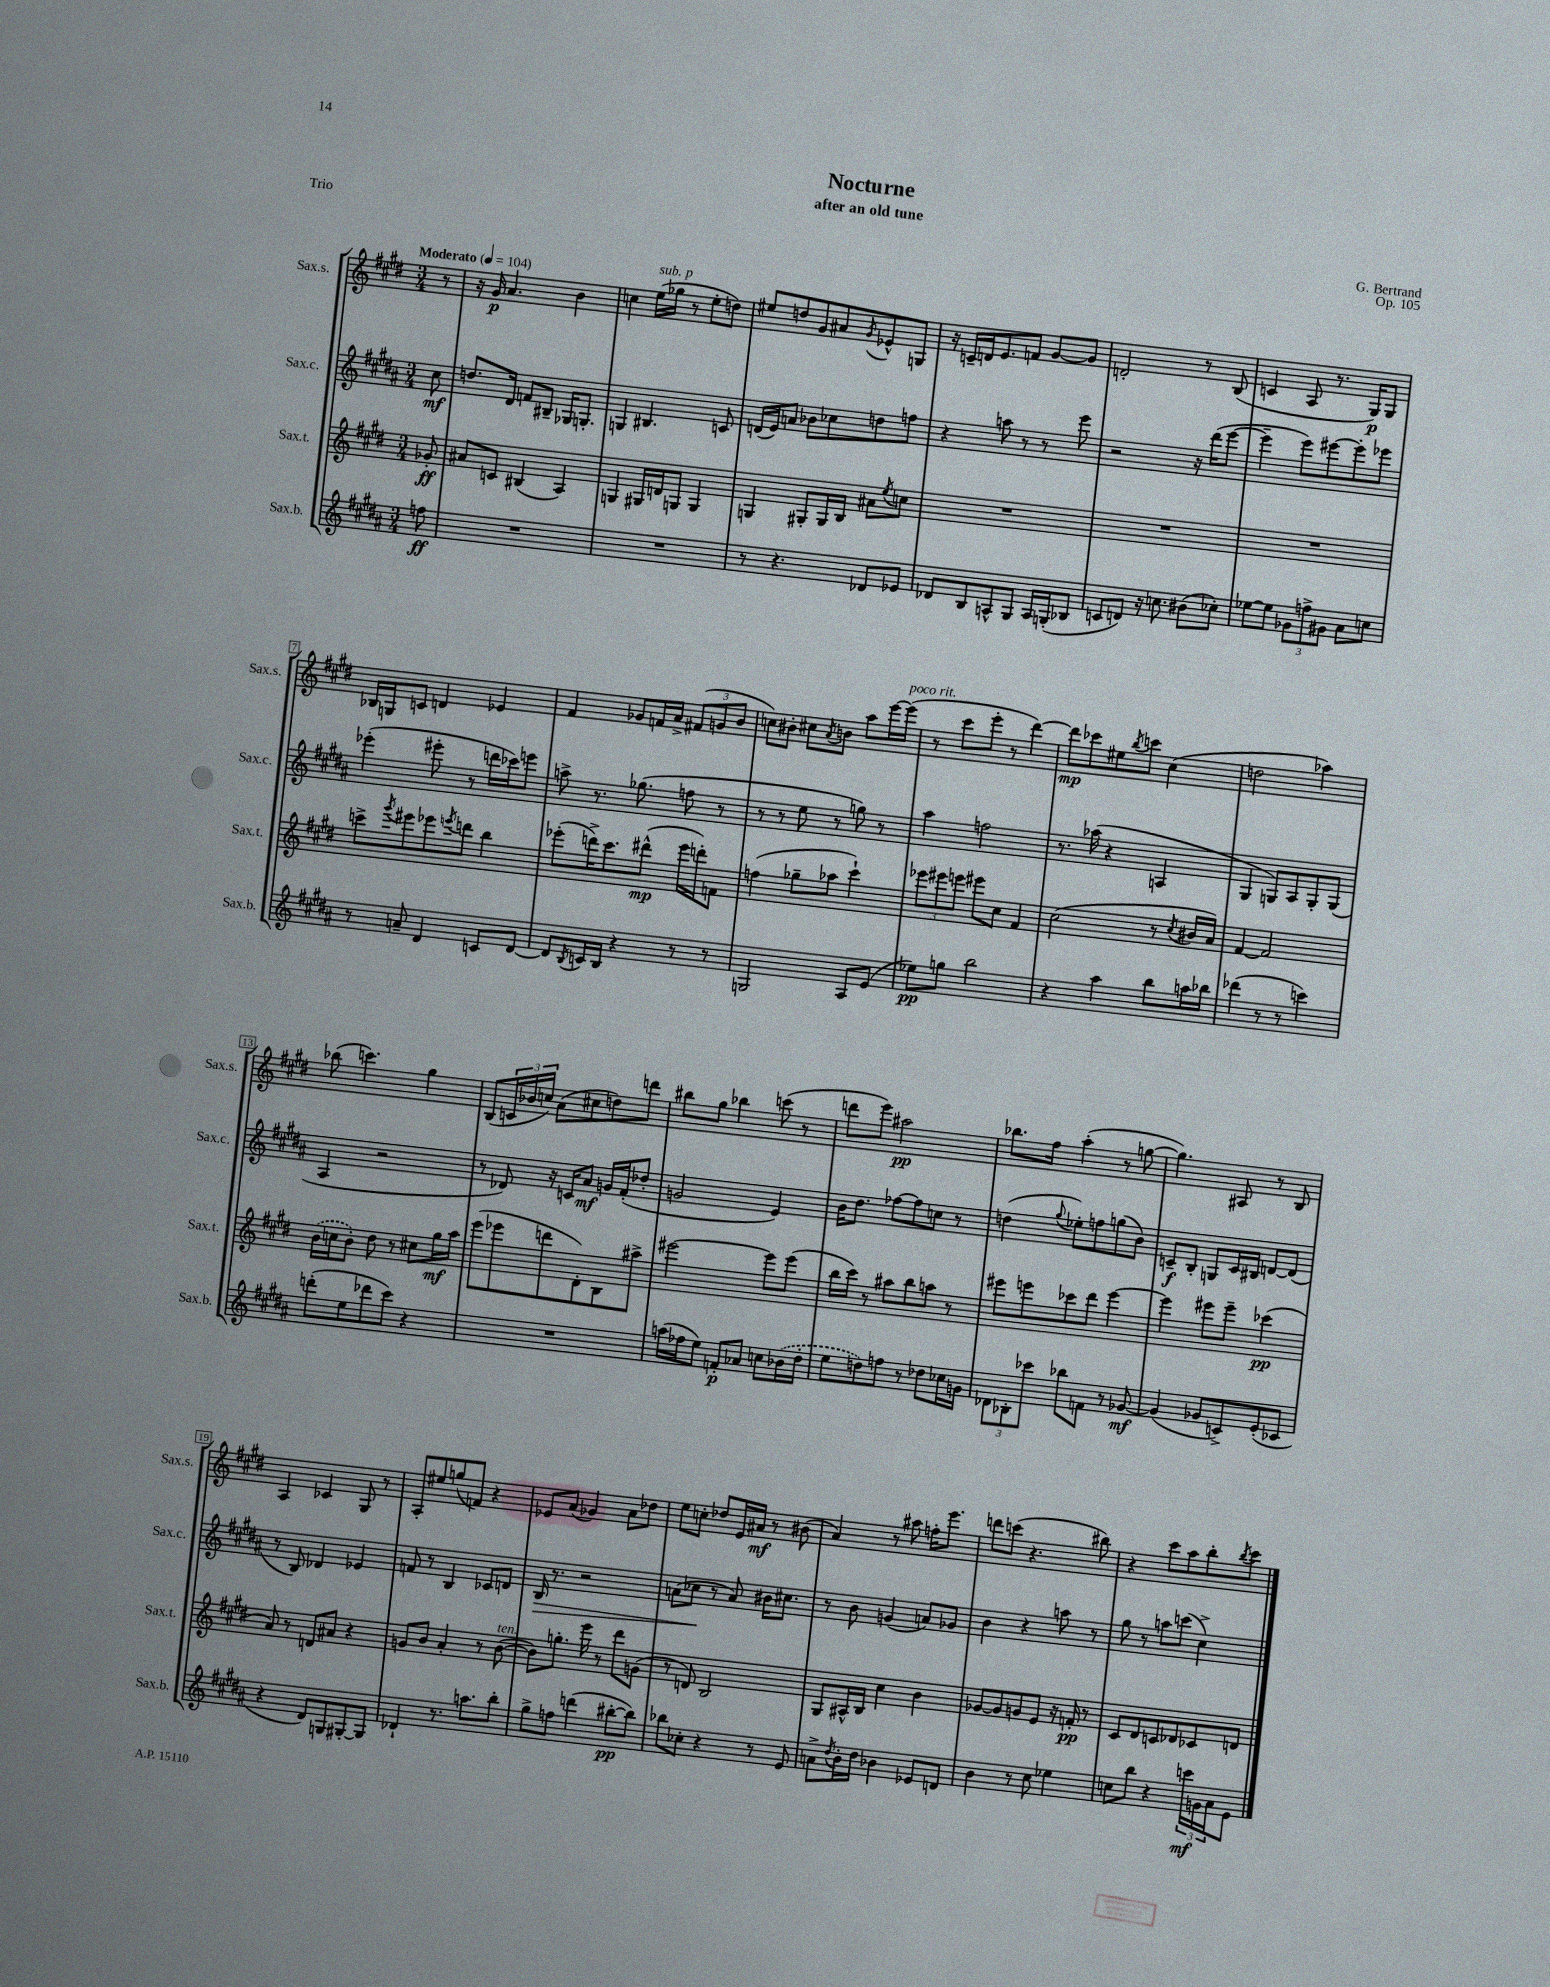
\header { title = "Nocturne" composer = "G. Bertrand" subtitle = "after an old tune" opus = "Op. 105" piece = "Trio" }
<<
\new StaffGroup <<
\new Staff = "s0" \with { instrumentName = "Sax.s." shortInstrumentName = "Sax.s." } {
    \clef treble \key e \major \numericTimeSignature \time 3/4 \partial 8 \tempo "Moderato" 4 = 104
    r8 |
    r16 gis'16\p a'4. b'4 |
    c''4 e''16^\markup { \italic "sub. p" }( ges''16 r8 e''8-. d''8) |
    eis''8 d''8 gis'8 ais'8 \acciaccatura { gis'8 } ees'8-^ g8 |
    r16 c'16-- d'16 e'8. f'8 gis'8~ gis'8 |
    d'2-. r8 b8( |
    c'4 a8 r8. gis16\p) gis8 |
    bes16 g16 c'8 d'4 ees'4 |
    fis'4 ges'8 f'16 a'16-> \tuplet 3/2 { fis'8( g'8 b'8 } |
    c''8) bis'8-. cis''8 \acciaccatura { a'8 } b'8 a''8 e'''16~ e'''16^\markup { \italic "poco rit." }( |
    r8 cis'''8 e'''8-. r8 dis'''4~) |
    dis'''8\mp ces'''8 eis''8 \acciaccatura { b''8 } c'''8 cis''4( |
    d''2 aes''4) |
    bes''8( c'''4.) gis''4 |
    b8( \tuplet 3/2 { c'16 bes'16 c''16) } a'8( cis''8 d''8) d'''8 |
    bis''8 gis''8 bes''4 c'''8( r8 |
    d'''8 e'''8) ais''2\pp |
    bes''8. fis''16 a''4-.( r8 g''8~ |
    g''4.) ais8 r8 b8 |
    a4 ces'4 gis8 r8 |
    a8-. eis''8 g''8( f'8) r4 |
    ees'8 a'8( ges'4) a'8 des''8 |
    e''8 c''8-. des''8 e'16 ais'16\mf r8 bis'8( |
    a'4) r8 ais''8 f''16-. e'''8. |
    d'''8 c'''8( r4. bis''8) |
    r4 cis'''8 a''8 b''8-. \acciaccatura { b''8 } cis'''8 \bar "|." |
}
\new Staff = "s1" \with { instrumentName = "Sax.c." shortInstrumentName = "Sax.c." } {
    \clef treble \key b \major \numericTimeSignature \time 3/4 \partial 8
    cis''8\mf |
    d''8. dis'16 f'8 bis8-- ges16 g8.-. |
    g4 bis4. c'8 |
    d'16( e'16) a'8 bes'8 ces''8 d''8 f''8 |
    r4 a''8 r8 r8 e'''8 |
    r2 r16 dis'''16( e'''8~ |
    e'''4-- e'''8) eis'''8~ eis'''8-. ees'''8 |
    ees'''4-.( eis'''8-. r8 d'''16 ces'''16) e'''8 |
    a''8-> r8. ges''8.( f''8 r8 |
    r8 r8 e''8 r8 g''8) r8 |
    ais''4 f''2 |
    r8. aes''16( r4 a4 |
    gis4 g8) ais8 g8-. g8( |
    ais4 r2 |
    r8 des'8) r16 c'16 ais'8\mf g'16 fis'16-.( des''8-. |
    g'2 e'4) |
    b'16 dis''8. fes''8~ fes''8 c''8 r8 |
    d''4( \appoggiatura { gis''8 } ees''8-.) f''8 g''8( b'8) |
    c'8--\f b8-. g8 c'16 bis16 d'8~ d'8( |
    r8 b8) des'4 ees'4 |
    f'8 r8 b4 ces'8 d'8 |
    b16\> r8. r2 |
    a'8( ces''8\! r8 a'8) bis'16 cis''8. |
    r8 b'8 g'4( a'8) ges'8 |
    b'4 r4 a''8 r8 |
    gis''8 r8 a''8 c'''8( cis''4->) \bar "|." |
}
\new Staff = "s2" \with { instrumentName = "Sax.t." shortInstrumentName = "Sax.t." } {
    \clef treble \key e \major \numericTimeSignature \time 3/4 \partial 8
    ges'8-.\ff |
    ais'8 c'8 bis4( a4) |
    g4 gis16 d'16 g8 g4 |
    g4 gis8-. gis16 b16 ais'8 \acciaccatura { e''8 } c''8 |
    R2. |
    R2. |
    R2. |
    c'''8-> \acciaccatura { gis'''8 } eis'''8 ees'''8 \acciaccatura { e'''8 } d'''8 b''4 |
    ees'''8-.( d'''16->) cis'''8. dis'''8-^\mp( ees'''16 d'''16-.) f'8 |
    f''4( ges''8-- aes''8 cis'''4-!) |
    \tuplet 3/2 { ees'''8 eis'''8 e'''8 } eis'''8 cis''8 fis'4 |
    cis''2( r8 \acciaccatura { cis''8 } bis'16 a'16) |
    fis'4~ fis'2 |
    \once \slurDashed b'16( c''16 b'8-.) dis''8 r8 cis''8 gis''16\mf a''16 |
    e'''8( ees'''8 d'''8 dis'8-.) b8 ais''8-> |
    eis'''2~ eis'''8 eis'''8( |
    b''16 cis'''16) r8 ais''8 b''8 a''8 r8 |
    eis'''8 e'''8 ces'''8 dis'''8 e'''4~ |
    e'''4 eis'''8 eis'''8-- ces'''4\pp( |
    a'8) r8 d'8 ais'8 r4 |
    g'8 b'8 a'4-. r8 b'8~^\markup { \italic "ten." }( |
    b'8) g''8.-. e'''16 r8 dis'''8 g'8( |
    r8 d'8) b2 |
    gis8 ais16-^ b16 cis''4 b'4 |
    ges'8~ ges'8 g'8 e'8 r16 f'16-.\pp r8 |
    cis'8 dis'8 c'8 des'8 ces'8 d'8 \bar "|." |
}
\new Staff = "s3" \with { instrumentName = "Sax.b." shortInstrumentName = "Sax.b." } {
    \clef treble \key b \major \numericTimeSignature \time 3/4 \partial 8
    f''8\ff |
    R2. |
    R2. |
    r8 r4. des'8 ees'8 |
    des'8 b8 a8-^ gis8 a16 g16-.( bes8 |
    c'8 d'8) r16 c''8. bis'8( ces''8-.) |
    ees''8~ ees''8 \tuplet 3/2 { ges'8 f''8-> gis'8 } ais'8 c''8 |
    r8 a'8-- dis'4 c'8 dis'8~ |
    dis'8 \acciaccatura { b8 } c'16 b16 r4 r8 r8 |
    g2 ais8 e'8( |
    ees''8\pp) g''8 b''2 |
    r4 ais''4 b''8 a''16 bes''16 |
    des'''4( r8 r8 c'''4) |
    d'''8-.( e''8 des'''8 cis'''8) r4 |
    R2. |
    a''16( fes''16 e''8) f'8-.\p aes'8 c''8 \once \slurDashed bes'16( dis''16-. |
    e''8 d''8) f''8 r8 des''8 ces''16 g'16 |
    \tuplet 3/2 { des'8 bes8-. ces'''8 } bes''8 f'8 r8 ges'8~\mf |
    ges'4( ges'8 c'8->) e'8-.( ces'8 |
    r4 dis'8) g8 gis8~-. gis8 |
    des'4-! r8. a''8. b''8-. |
    gis''8-> f''8 d'''4( bis''8~-.\pp bis''8) |
    bes''8 ces''8-. r4 r8 e'8 |
    a'8-> \acciaccatura { dis''8 } b'16-. dis''16 bes'4 ees'8 d'8 |
    b'4 r8 cis''8 ees''4 |
    c''8 b''8 r4 \tuplet 3/2 { c'''16\mf g'16 ais'16 } e'8 \bar "|." |
}
>>
>>
\layout { \context { \Score \override BarNumber.stencil = #(make-stencil-boxer 0.1 0.3 ly:text-interface::print) } }
